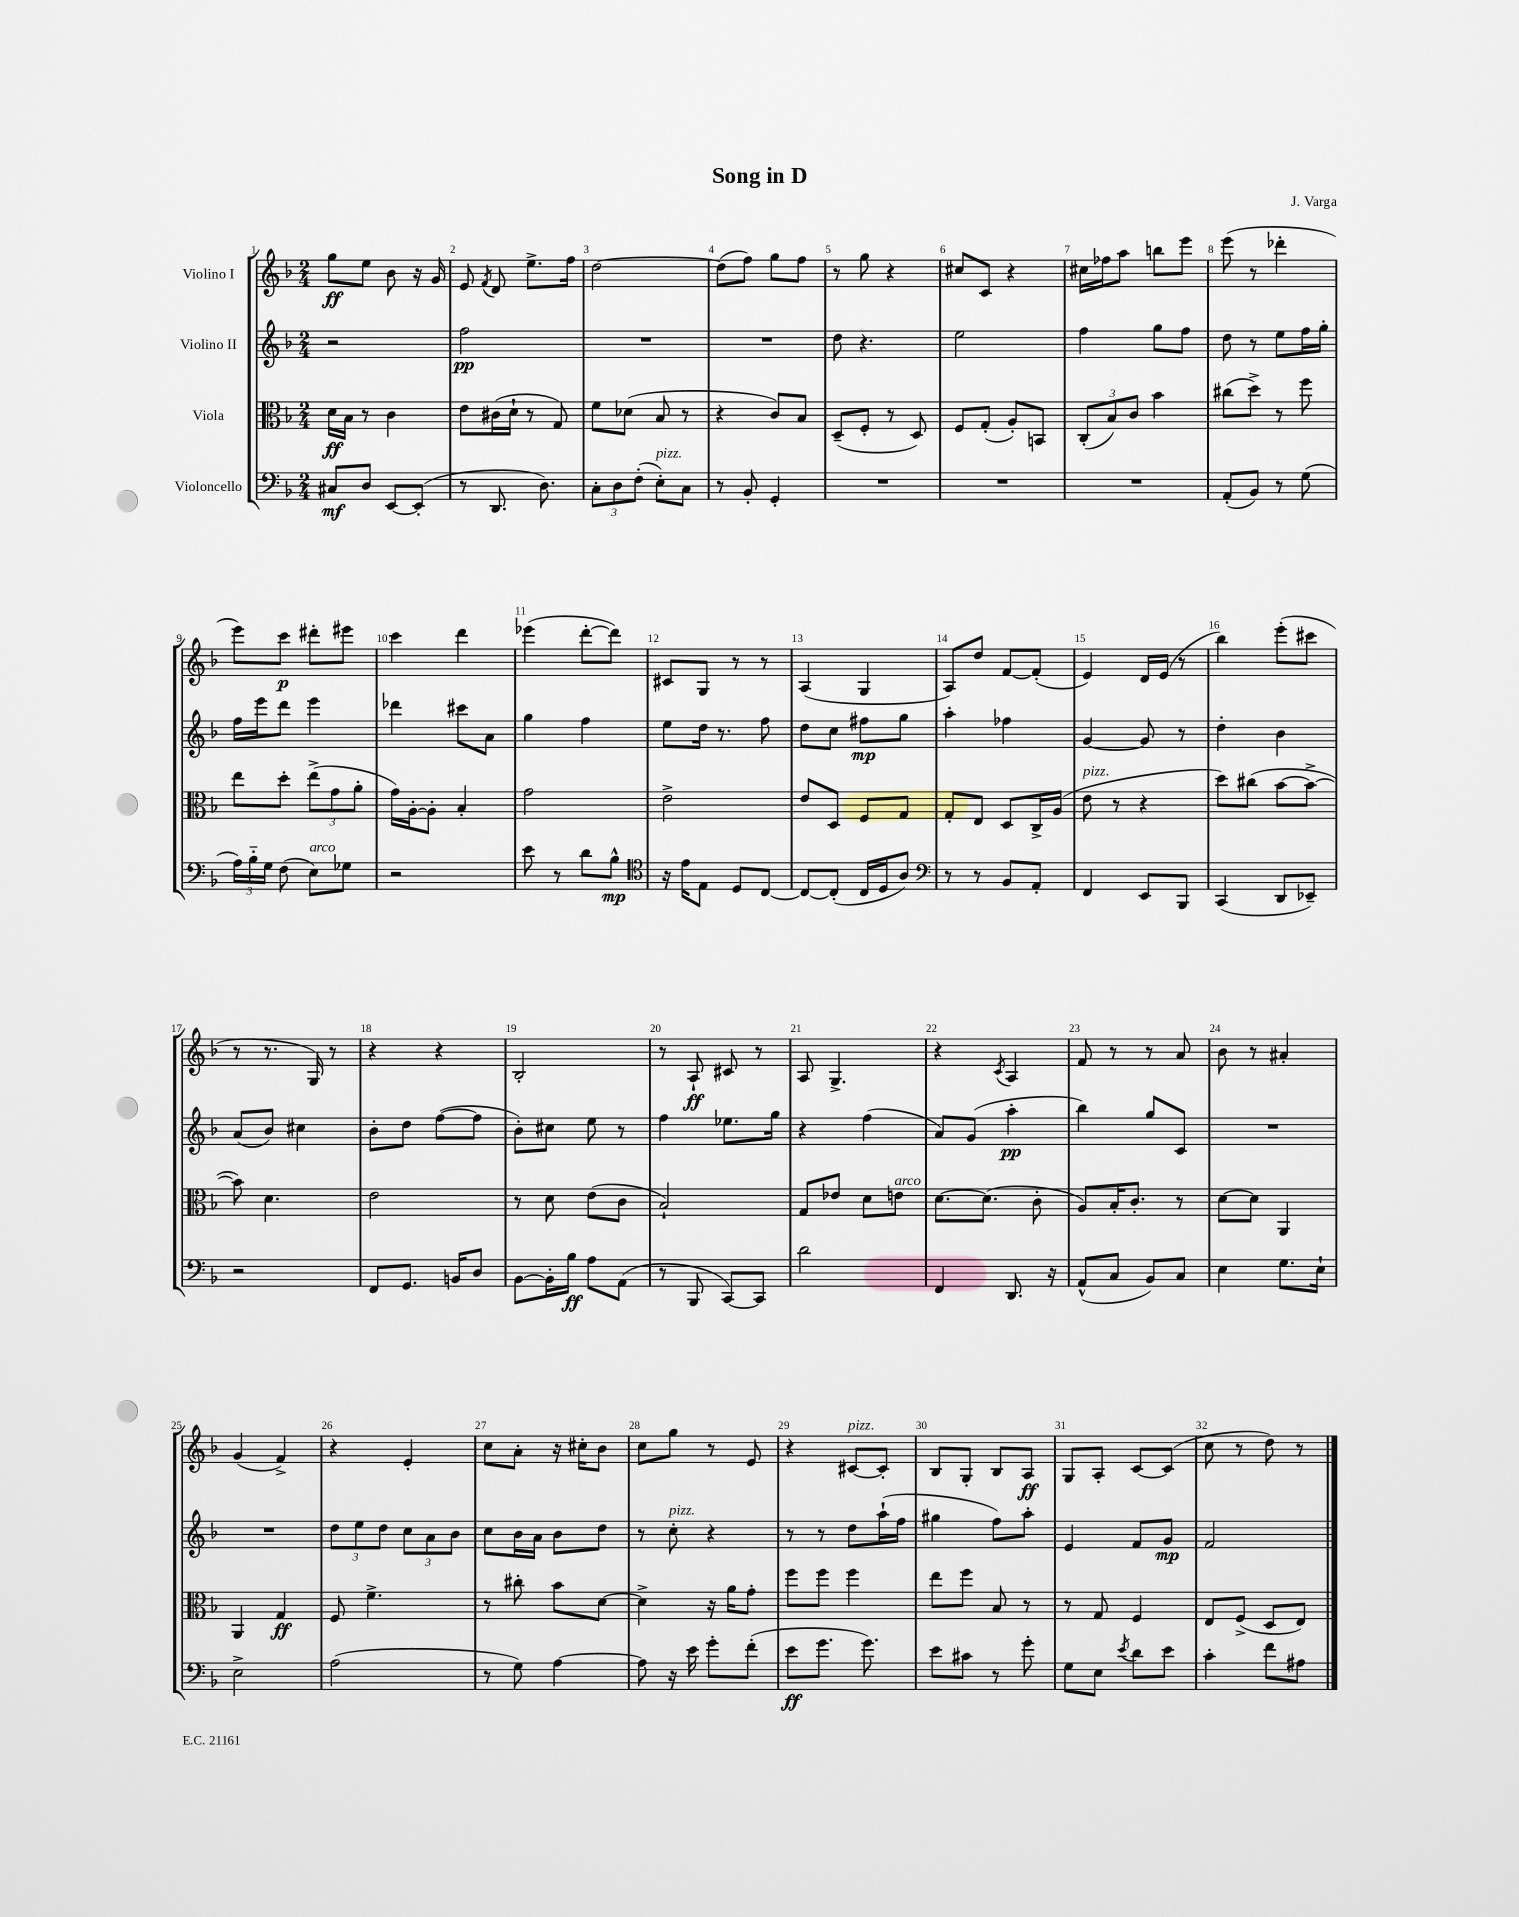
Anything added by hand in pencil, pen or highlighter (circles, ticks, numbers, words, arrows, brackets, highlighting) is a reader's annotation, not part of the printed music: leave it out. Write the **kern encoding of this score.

**kern	**kern	**kern	**kern
*staff4	*staff3	*staff2	*staff1
*clefF4	*clefC3	*clefG2	*clefG2
*k[b-]	*k[b-]	*k[b-]	*k[b-]
*M2/4	*M2/4	*M2/4	*M2/4
8C#	16d	2r	8gg
.	16B-	.	.
8D	8r	.	8ee
[8EE	4c	.	8b-
(8EE']	.	.	16r
.	.	.	16g
=	=	=	=
8r	8e	2ff	8e
.	.	.	8qf
8.DD	(16c#	.	8d
.	16d`	.	.
.	8r	.	8.ee^
8.D)	.	.	.
.	8G)	.	.
.	.	.	16ff
=	=	=	=
12C'	8f	2r	[2dd
12D	.	.	.
.	(8d-	.	.
(12F'	.	.	.
8E')	8B-	.	.
8C	8r	.	.
=	=	=	=
8r	4r	2r	(8dd]
8BB-'	.	.	8ff)
4GG'	8c)	.	8gg
.	8B-	.	8ff
=	=	=	=
2r	(8D~	8dd	8r
.	8F'	4.r	8gg
.	8r	.	4r
.	8D)	.	.
=	=	=	=
2r	8F	2ee	8cc#
.	(8G'	.	8c
.	8A')	.	4r
.	8BB	.	.
=	=	=	=
2r	(12C'	4ff	16cc#
.	.	.	16ff-
.	12B-)	.	.
.	.	.	8aa
.	12c	.	.
.	4b-	8gg	8bb
.	.	8ff	8eee
=	=	=	=
(8AA'	(8cc#	8dd	(8eee
8BB-)	8dd^)	8r	8r
8r	8r	8ee	4ddd-'
(8G	8ff	16ff	.
.	.	16gg'	.
=	=	=	=
24A)	8ee	16ff	8eee)
24B-'~	.	.	.
.	.	16eee	.
24G	.	.	.
(8F	8dd'	8ddd	8ccc
8E)	(12ee^	4eee	8ddd#'
.	12g	.	.
8G-	.	.	8eee#
.	12a'	.	.
=	=	=	=
2r	16g)	4ddd-	4ccc
.	[16A'	.	.
.	8A']	.	.
.	4B-'	8ccc#	4ddd
.	.	8a	.
=	=	=	=
8e	2g	4gg	(4eee-
8r	.	.	.
8d	.	4ff	[8ddd'
8B-^^	.	.	8ddd])
=	=	=	=
*clefC4	*	*	*
16r	2e^	8ee	8c#
16e	.	.	.
8E	.	16dd	8G
.	.	8.r	.
8D	.	.	8r
[8C	.	8ff	8r
=	=	=	=
8C_	8e	8dd	(4A
(8C']	8D	8cc	.
16C	8F	8ff#	4G
16D	.	.	.
8A)	8G	8gg	.
=	=	=	=
*clefF4	*	*	*
8r	8G'	4aa'	8A)
8r	8E	.	8dd
8BB-	8D	4ff-	[8f
8AA'	16C^	.	(8f']
.	(16A	.	.
=	=	=	=
4FF	8e	[4g	4e)
.	8r	.	.
8EE	4r	8g]	16d
.	.	.	(16e
8BBB-	.	8r	8r
=	=	=	=
(4CC	8dd)	4dd'	4bb-)
.	(8cc#	.	.
8DD	[8b-	4b-	(8eee'
8EE-~)	8b-^_	.	8ccc#
=	=	=	=
2r	8b-])	(8a	8r
.	4.d	8b-)	8.r
.	.	4cc#	.
.	.	.	16G)
.	.	.	8r
=	=	=	=
8FF	2e	8b-'	4r
8.GG	.	8dd	.
.	.	([8ff	4r
16BB	.	.	.
8D	.	8ff]	.
=	=	=	=
[8BB-	8r	8b-')	2B-'
16BB-']	8d	8cc#	.
16B-	.	.	.
8A	(8e	8ee	.
(8AA	8c	8r	.
=	=	=	=
8r	2B-`)	4ff	8r
8BBB-	.	.	8A`
[8CC)	.	8.ee-	8c#
8CC]	.	.	8r
.	.	16gg	.
=	=	=	=
2d	8G	4r	8A
.	8e-	.	4.G^
.	8d	(4ff	.
.	8e	.	.
=	=	=	=
4FF	[8.d	8a)	4r
.	.	(8g	.
.	(8.d]	.	.
.	.	.	8qc
8.DD	.	4aa'	4A
.	8c'	.	.
16r	.	.	.
=	=	=	=
(8AA^^	8A)	4bb-)	8f
8C	16B-'	.	8r
.	8.c'	.	.
8BB-)	.	8gg	8r
8C	8r	8c	8a
=	=	=	=
4E	[8d	2r	8b-
.	8d]	.	8r
8.G	4AA	.	4a#'
16E`	.	.	.
=	=	=	=
2E^	4AA	2r	(4g
.	4G	.	4f^)
=	=	=	=
(2A	8F	12dd	4r
.	.	12ee	.
.	4.f^	.	.
.	.	12dd	.
.	.	12cc	4e'
.	.	12a	.
.	.	12b-	.
=	=	=	=
8r	8r	8cc	8cc
8G)	8cc#'	16b-	8a'
.	.	16a	.
[4A	8b-	8b-	16r
.	.	.	16cc#'
.	[8d	8dd	8b-
=	=	=	=
8A]	4d^]	8r	8cc
16r	.	8cc'	8gg
16e	.	.	.
8g'	16r	4r	8r
.	16a	.	.
(8f'	8g'	.	8e
=	=	=	=
8e	8ff	8r	4r
8.g	8ff	8r	.
.	4ff	8dd	[8c#
8.g)	.	.	.
.	.	(16aa`	8c#']
.	.	16ff	.
=	=	=	=
8e	8ee	4gg#	8B-
8c#	8ff	.	8G'
8r	8B-	8ff)	8B-
8g'	8r	8aa'	8A
=	=	=	=
8G	8r	4e	8G
8E	8G	.	8A'
8qe	.	.	.
8d	4F	8f	[8c
8e	.	8g	(8c]
=	=	=	=
4c'	8E	2f	8cc
.	(8F^	.	8r
8f	8D	.	8dd)
8A#	8E)	.	8r
==	==	==	==
*-	*-	*-	*-
